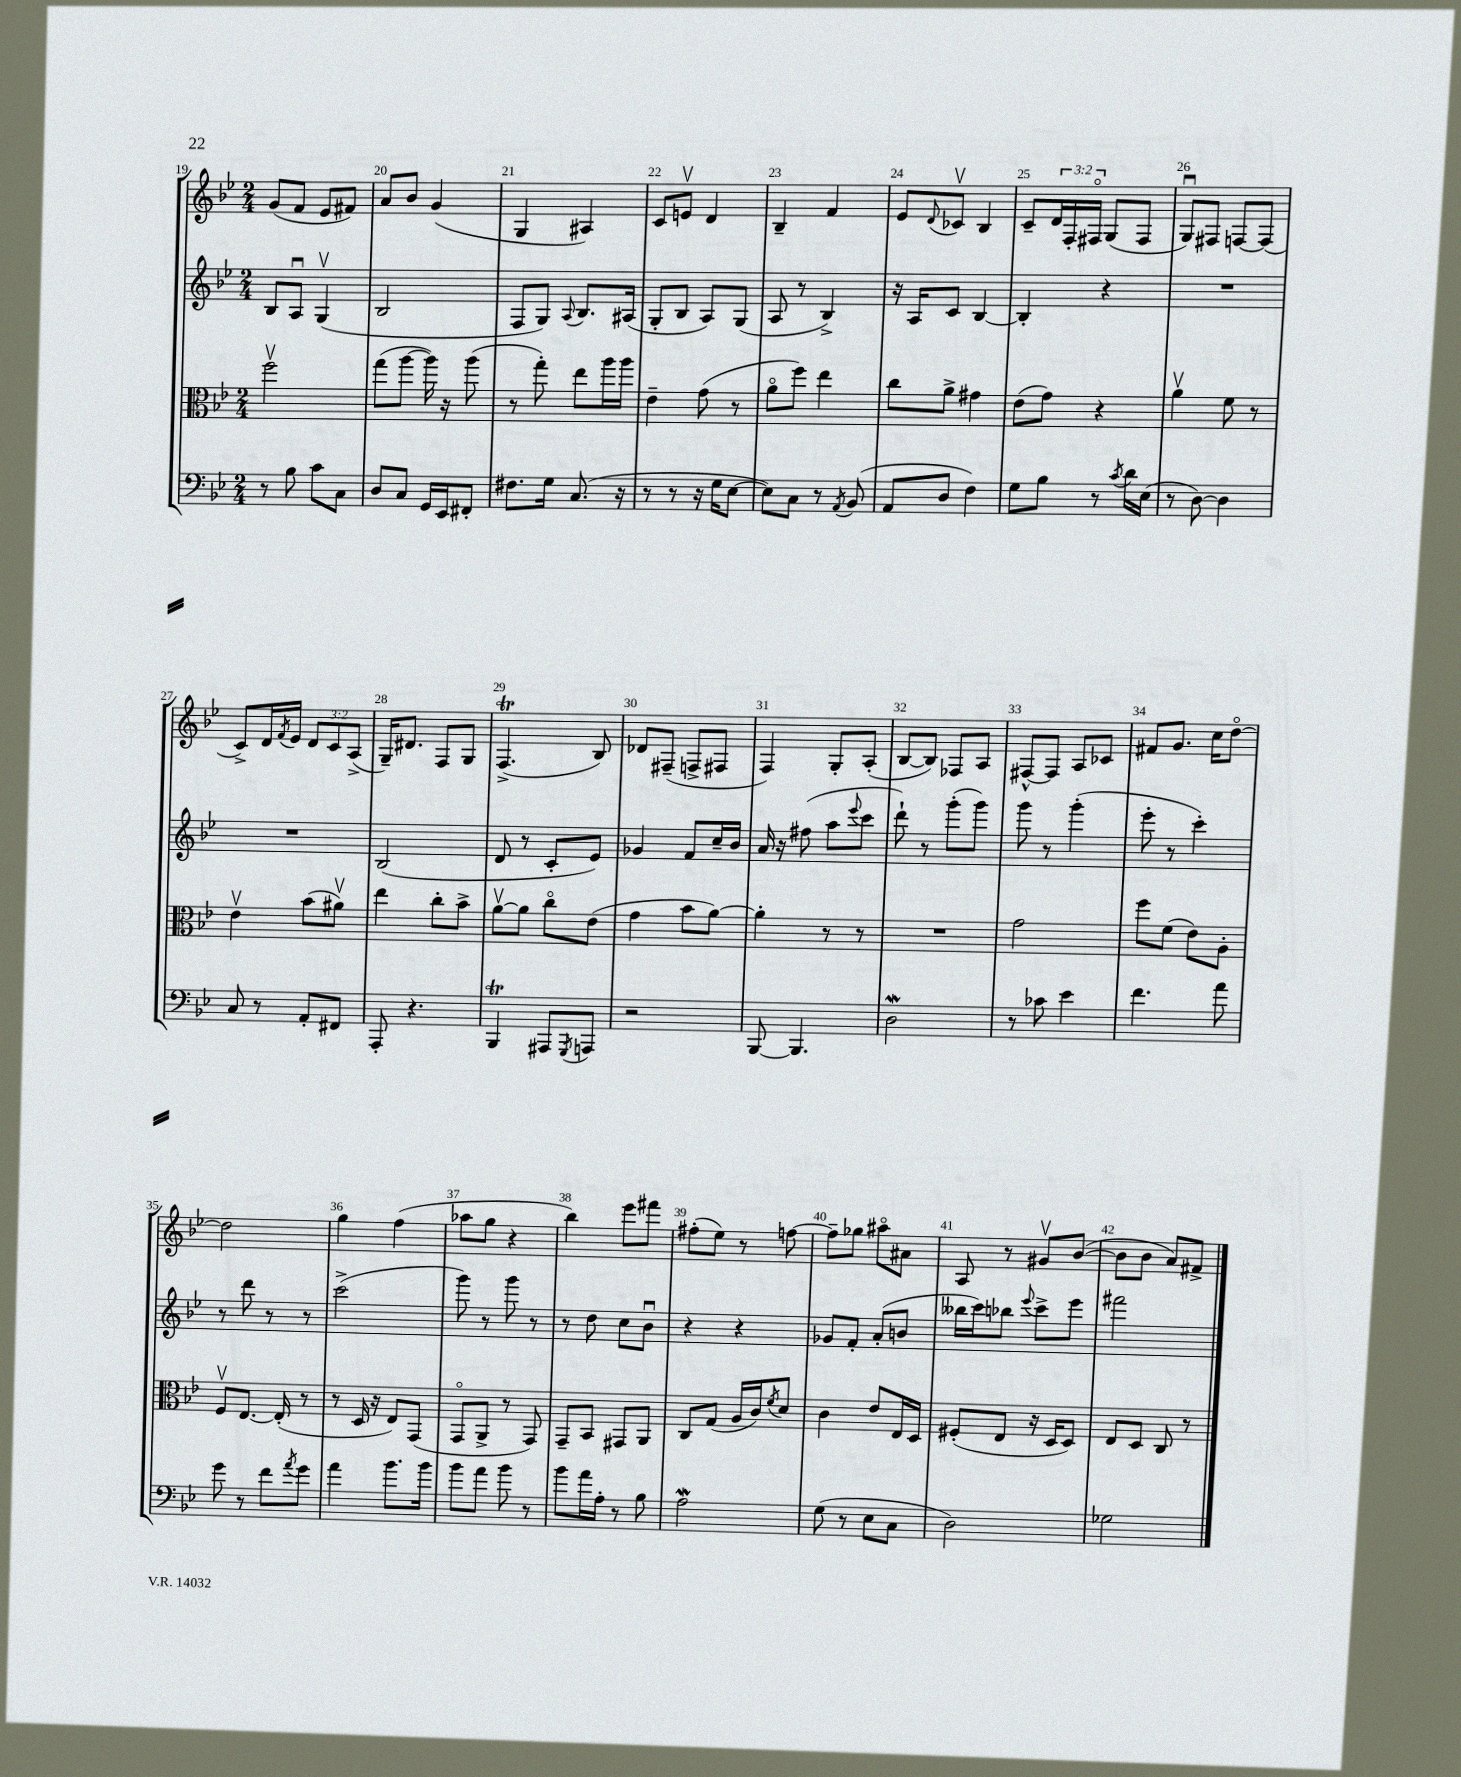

**kern	**kern	**kern	**kern
*staff4	*staff3	*staff2	*staff1
*clefF4	*clefC3	*clefG2	*clefG2
*k[b-e-]	*k[b-e-]	*k[b-e-]	*k[b-e-]
*M2/4	*M2/4	*M2/4	*M2/4
8r	2ffv\	8B-/L	(8g/L
8B-\	.	8Au/J	8f/J
8c\L	.	(4Gv/	8e-/L
8C\J	.	.	8f#/J)
=	=	=	=
8D/L	(8gg\L	2B-/	8a/L
8C/J	[8aa\J	.	8b-/J
16GG/LL	16aa\])	.	(4g/
16EE-/J	16r	.	.
8FF#'/J	(8aa\	.	.
=	=	=	=
8.F#\L	8r	8F/L	4G/
.	8gg'\)	8G/J)	.
16G\Jk	.	.	.
.	.	8qqA/	.
(8.C/	8ee-\L	8.B-/L	4A#/)
.	16aa\L	.	.
16r	16aa\JJ	(16A#/Jk	.
=	=	=	=
8r	4e-~\	8G'/L	8c/L
8r	.	8B-/J	8ev/J
16r	(8g\	8A/L)	4d/
16G\LK	.	.	.
[8E-\J	8r	(8G/J	.
=	=	=	=
8E-\]L)	8ao\L	8A/	4B-~/
8C\J	8ff\J)	8r	.
8r	4ee-\	4B-^/)	4f/
8qAA/	.	.	.
(8BB-/	.	.	.
=	=	=	=
8AA/L	8cc\L	16r	8e-/L
.	.	16A/LK	.
.	.	.	8qqd/
8D/J	8a^\J	8c/J	8c-v/J
4F\)	4g#\	[4B-/	4B-/
=	=	=	=
8G\L	(8e-\L	4B-'/]	8c~/L
8B-\J	8g\J)	.	24d/L
.	.	.	24F'/
.	.	.	24F#o/JJ
8r	4r	4r	(8G/L
8qc/	.	.	.
16d\LL	.	.	8F#/J
(16E-\JJ	.	.	.
=	=	=	=
8r	4av\	2r	8Gu/L)
[8D\)	.	.	8F#/J
4D\]	8f\	.	[8F/L
.	8r	.	(8F/]J
=	=	=	=
8C/	4e-v\	2r	8c^/L)
8r	.	.	16d/L
.	.	.	8qf/
.	.	.	16e-/JJ
8AA'/L	(8b-\L	.	12d/L
.	.	.	12c/
8FF#/J	8a#v\J)	.	.
.	.	.	(12A^/J
=	=	=	=
8AAA'/	4ee-\	(2B-/	16G~/LK)
.	.	.	8.d#/J
4.r	.	.	.
.	8cc'\L	.	8F/L
.	8b-^\J	.	8G/J
=	=	=	=
4BBB-/	[8av\L	8d/	(4.F^/
.	8a\]J	8r	.
8AAA#/L	8cco\L	8c'/L	.
8qGGG/	.	.	.
8AAA/J	(8e-\J	8e-/J)	8B-/)
=	=	=	=
2r	4g\	4g-/	8d-/L
.	.	.	(8F#~/J
.	8b-\L	8f/L	8F^/L
.	[8a\J)	16cc~/L	8F#/J
.	.	16b-/JJ	.
=	=	=	=
[8BBB-/	4a'\]	16a/	4F/)
.	.	16r	.
4.BBB-/]	.	(8ff#\	.
.	8r	8aa\L	8G'/L
.	.	8qqeee-/	.
.	8r	8ccc\J	(8A'/J
=	=	=	=
2D\	2r	8ddd`\)	[8B-/L
.	.	8r	8B-/]J)
.	.	(8ggg'\L	8F-/L
.	.	8ggg\J)	8A/J
=	=	=	=
8r	2g\	8ggg\	[8F#^^/L
8c-\	.	8r	8F#/]J
4e-\	.	(4ggg'\	8A/L
.	.	.	8c-/J
=	=	=	=
4.f\	8ff\L	8eee-'\	8f#/L
.	(8f\J	8r	8.g/J
.	8e-\L)	4ccc'\)	.
.	.	.	16cc\LK
8a\	8A'\J	.	[8ddo\J
=	=	=	=
8g\	8Fv/L	8r	2dd\]
8r	[8.E-/J	8ddd\	.
8f\L	.	8r	.
.	(16E-'/]	.	.
8qa/	.	.	.
8g\J	8r	8r	.
=	=	=	=
4a\	8r	(2ccc^\	4gg\
.	16D/	.	.
.	16r	.	.
8.b-\L	8E-/L)	.	(4ff\
.	(8GG/J	.	.
16b-\Jk	.	.	.
=	=	=	=
8b-\L	8GGo/L	8ggg\)	8aa-\L
8a\J	8AA^/J	8r	8gg\J
8b-\	8r	8ggg\	4r
8r	8GG/)	8r	.
=	=	=	=
8b-\L	8GG~/L	8r	4bb-\)
16a\L	8BB-/J	8dd\	.
16A'\JJ	.	.	.
8r	8GG#/L	8cc\L	8eee-\L
8B-\	8AA/J	8b-u\J	8fff#\J
=	=	=	=
2A\	8C/L	4r	(8ff#'\L
.	(8G/J	.	8ee-\J)
.	16A/LL	4r	8r
.	16c/J)	.	.
.	8qf/	.	.
.	8d/J	.	[8ff\
=	=	=	=
(8G\	4c\	8g-/L	8ff~\]L
8r	.	8f'/J	8gg-\J
8E-\L	8e-/L	(8a'/L	8aa#o\L
8C\J	16E-/L	8b/J	8a#\J
.	16D/JJ	.	.
=	=	=	=
2D\)	(8F#'/L	16bb--\LL	8A/
.	.	16ccc\J)	.
.	8E-/J	8bb-\J	8r
.	.	8qqeee-/	.
.	16r	8ccc^\L	8g#v/L
.	16D/LK	.	.
.	8D/J)	8eee-\J	([8b-/J
=	=	=	=
2G-\	8E-/L	2fff#\	8b-\]L
.	8D/J	.	8b-\J
.	8C/	.	8a/L)
.	8r	.	8f#^/J
==	==	==	==
*-	*-	*-	*-
